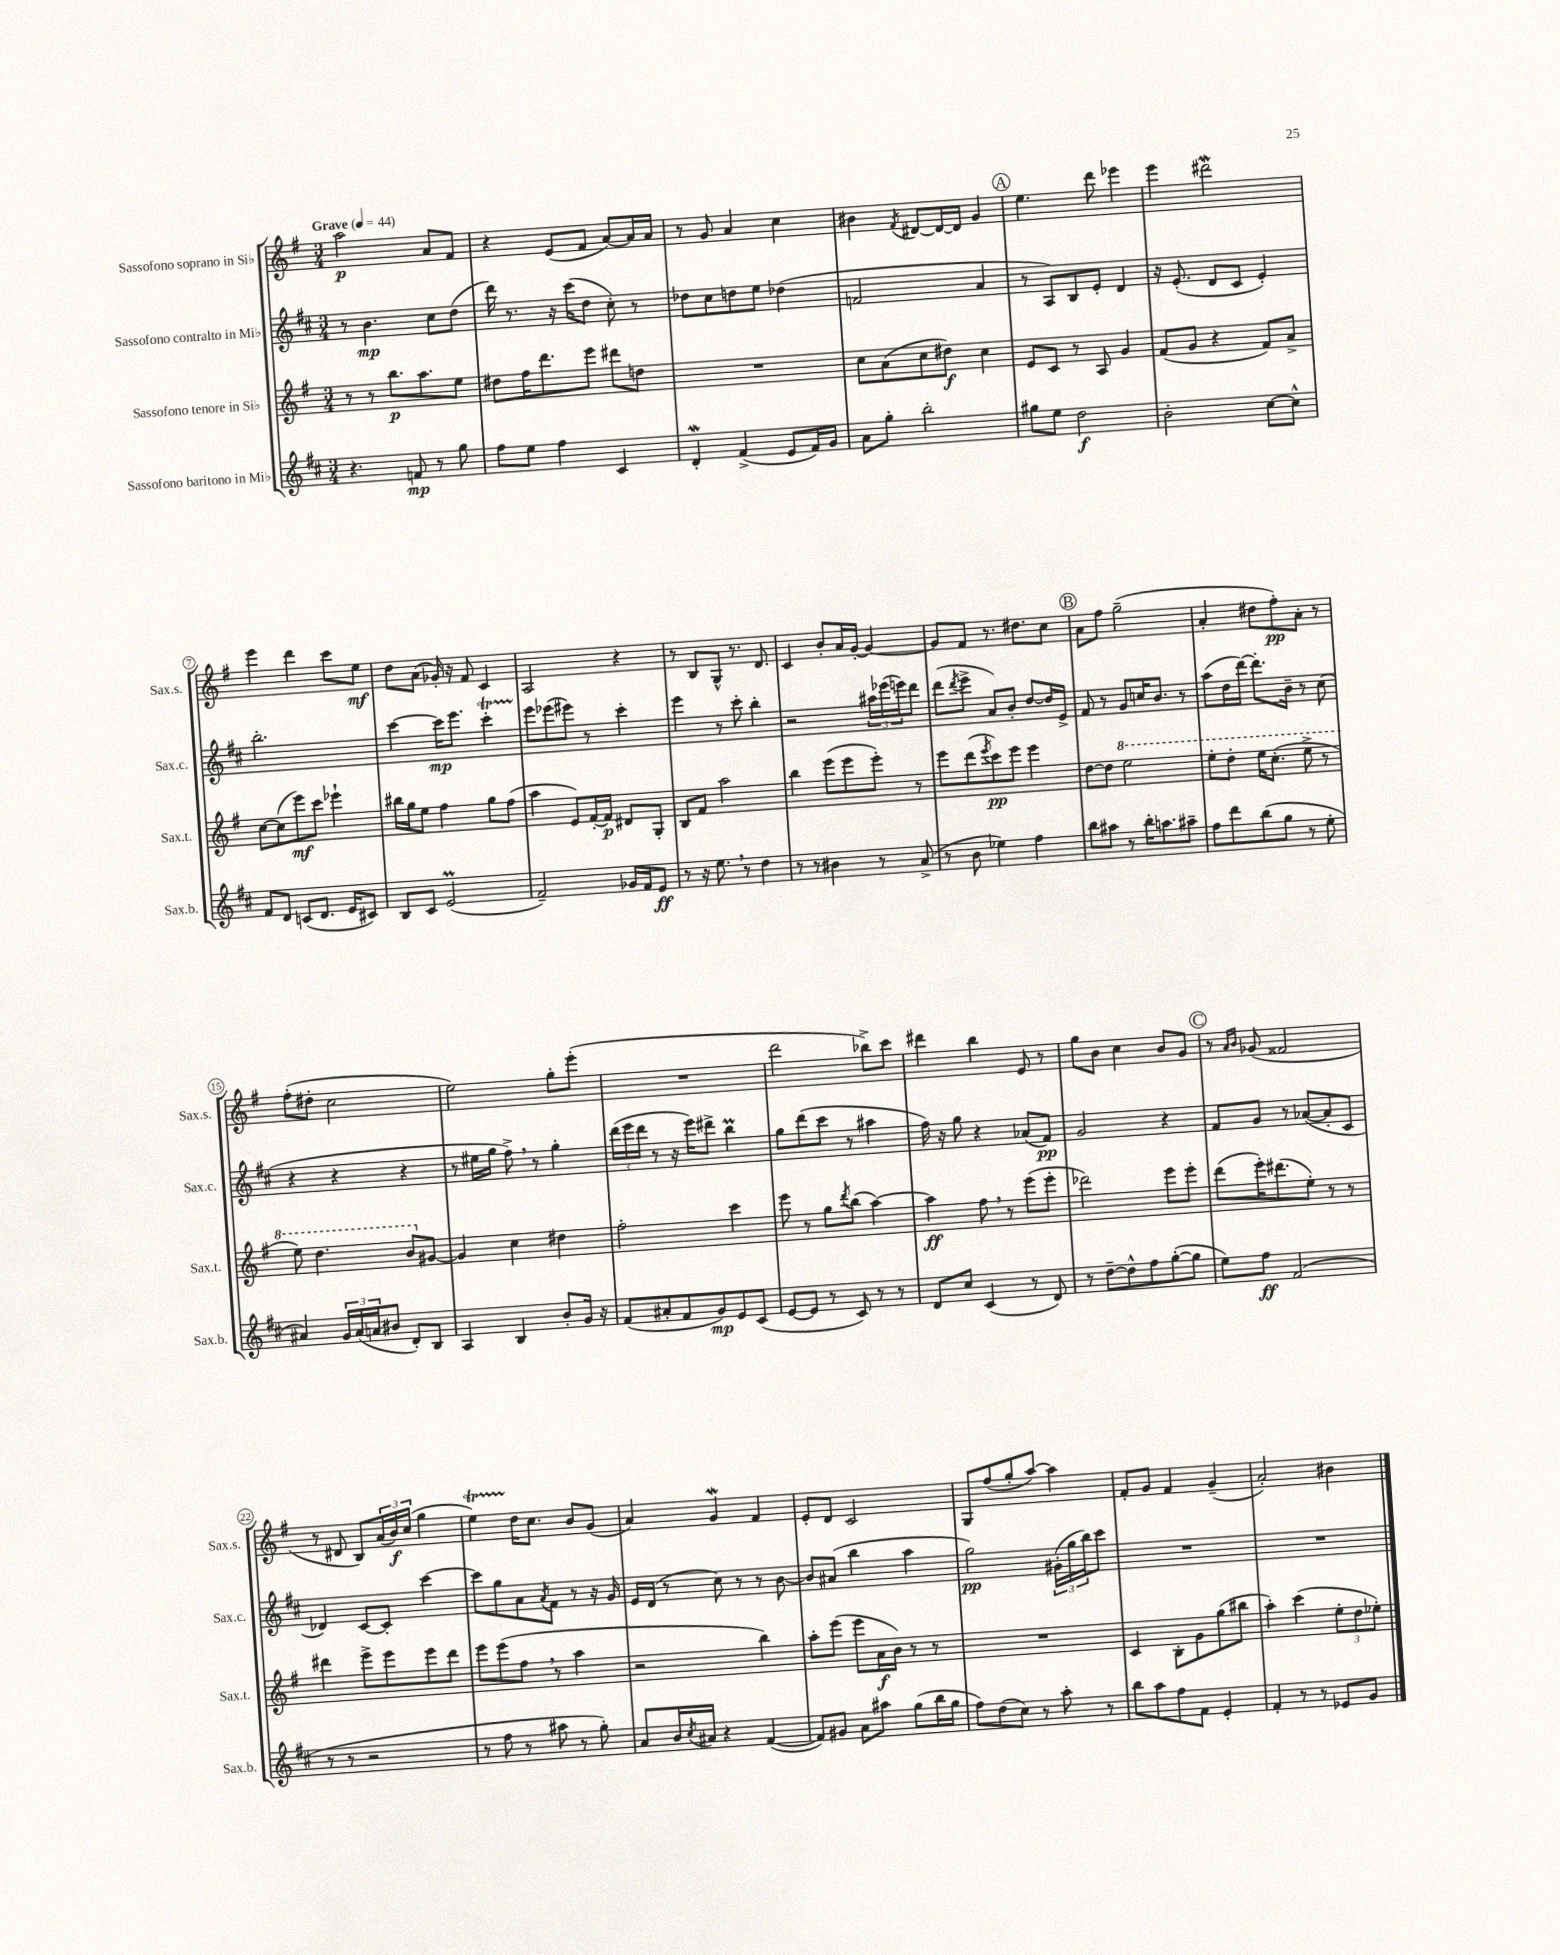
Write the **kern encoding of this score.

**kern	**kern	**kern	**kern
*staff4	*staff3	*staff2	*staff1
*clefG2	*clefG2	*clefG2	*clefG2
*k[f#c#]	*k[f#]	*k[f#c#]	*k[f#]
*M3/4	*M3/4	*M3/4	*M3/4
*MM44	*MM44	*MM44	*MM44
4.r	8r	8r	2aa
.	8r	4.b	.
.	8.bb	.	.
8f	.	.	.
.	8.aa	.	.
8r	.	8cc#	8a
8gg	8ee	(8dd	8f#
=	=	=	=
8ff#	8dd#	16ddd)	4r
.	.	8.r	.
8ee	16ff#	.	.
.	8.ddd	.	.
4ff#	.	16r	(8e
.	.	(16ccc#	.
.	8eee	8dd	8f#
4c#	8ddd#	8cc#')	[8a)
.	8dd	8r	16a]
.	.	.	16a
=	=	=	=
4d'	2.r	8dd-	8r
.	.	8cc#	8g
(4f#^	.	8dd	4a
.	.	8ee	.
8e	.	(4dd-	4cc
16f#)	.	.	.
16g	.	.	.
=	=	=	=
8a	8cc	2f	4b#
8gg'	(8a	.	.
.	.	.	8qf#
2bb'	8cc	.	[8d#
.	8dd#)	.	16d#_
.	.	.	16d#]
.	4cc	4a	4g
=	=	=	=
8gg#	8e	8r	4.ee
8ee	8c	8A)	.
2dd	8r	8B	.
.	8A	8e'	8ddd
.	4g	4d	4eee-
=	=	=	=
2b'	(8f#	16r	4eee
.	.	(8.e'	.
.	8g	.	.
.	4r	8d	2ddd#
.	.	8c#	.
[8cc#	8f#)	4e')	.
8cc#^^]	8a^	.	.
=	=	=	=
8f#	[8cc	2.bb'	4eee
8d	(8cc]	.	.
(8c	8eee)	.	4ddd
8.d	8ccc	.	.
.	4eee-`	.	8ccc
16e	.	.	.
8c#)	.	.	8ee
=	=	=	=
8B	16bb#	[4ccc#	8dd
.	16gg	.	.
8c#	8ee	.	(8a
(2e	4ff#	16ccc#]	16g-')
.	.	8.eee	16r
.	.	.	8f#
.	8gg	4ccc#'	4c
.	(8ff#	.	.
=	=	=	=
2f#~)	4aa	8eee	2A
.	.	(8eee-	.
.	8e)	8eee#)	.
.	[16f#'	8r	.
.	16f#]	.	.
16g-	8d#	4ccc#'	4r
16f#	.	.	.
8e	8G'	.	.
=	=	=	=
8r	8B	4eee	8r
16r	8f#	.	8B
8.ee	.	.	.
.	2aa	8r	8G^^
8r	.	8ccc#'	8.r
4dd	.	4bb'	.
.	.	.	8.d
=	=	=	=
8r	4bb	2r	4c
8r	.	.	.
4b#	(8eee	.	8b'
.	8eee	.	16a
.	.	.	[16g'
8r	8eee')	24aa#	4g_
.	.	(24eee-	.
.	.	24eee)	.
(8a^	8r	8ddd	.
=	=	=	=
8r	8eee	(8ddd	8g]
.	.	8qddd	.
8b	(8ddd	8eee^	8f#
.	8qeee	.	.
4ee-)	8ccc)	8a)	8.r
.	8eee	8b'	.
.	.	.	8.dd#
4ff#	4eee	[8dd	.
.	.	16dd]	8cc
.	.	16e^	.
=	=	=	=
8bb	[8dd	8f#	8a
8aa#	8dd]	8r	8ff#
8r	2eee	8g	(2gg~
16bb'	.	16cc	.
8.aa	.	8.b	.
8aa#~	.	8r	.
=	=	=	=
8ff#	8eee'	(8aa	4a'
8ddd	8ddd'	16dd	.
.	.	[16ddd)	.
(8bb	16eee	8.ddd']	8dd#
.	(8.ccc'	.	.
8gg	.	.	8ff#')
.	.	16b~	.
8r	8eee^	8r	8a'
8ee'	8r	(8cc#	8r
=	=	=	=
4a#)	8eee)	4r	(8ff#'
.	4.ddd	.	8dd#'
24g	.	4r	2cc
(24a#	.	.	.
24a	.	.	.
8b#	.	.	.
8d')	8bb	4r	.
8B	[8g#	.	.
=	=	=	=
4A	4g#]	8r	2ee)
.	.	16ee#	.
.	.	16gg	.
4B	4cc	8ff#^)	.
.	.	8r	.
8b'	4dd#	4gg'	8gg'
16g	.	.	(8eee'
16r	.	.	.
=	=	=	=
(8f#	2ff#'	(24ddd	2.r
.	.	24eee	.
.	.	24ddd	.
8a#'	.	8r	.
8f#	.	16r	.
.	.	16eee)	.
8g)	.	8ddd#^	.
8e	4ccc	4bb	.
(8c#	.	.	.
=	=	=	=
[8e	8eee	8gg	2ddd
8e]	8r	(8ddd	.
8r	8gg	8ccc#	.
.	8qddd	.	.
8c#)	(8bb	8r	.
8r	[4aa)	4aa#	8bb-^)
8r	.	.	8ccc
=	=	=	=
8d	4aa]	16ff#)	4ddd#
.	.	16r	.
8cc#	.	8gg	.
(4c#	8ff#	4r	4bb
.	8r	.	.
8r	(8eee	(8a-	8e
8d)	8eee'	8f#)	8r
=	=	=	=
8r	2ddd-)	2g	8gg
[8dd~	.	.	8b
8dd^^]	.	.	4cc
8ff#	.	.	.
([8gg'	8eee	4r	8b
8gg]	8eee'	.	8g
=	=	=	=
8ee)	(8ddd	8f#	8r
.	.	.	16qqa
.	.	.	16qqb
8ff#	16eee')	8g	(8g-
.	(8.ddd#	.	.
(2f#	.	8r	2f##
.	8ee')	([8a-	.
.	8r	8a-']	.
.	8r	8c#	.
=	=	=	=
8r	4ddd#	4d-)	8r
8r	.	.	8d#
2r	8eee^	[8c#	8B)
.	8eee	8c#']	(24a
.	.	.	24b)
.	.	.	(24cc
.	8eee	[4ccc#	4gg
.	8ddd#	.	.
=	=	=	=
8r	8eee	8ccc#]	4ee)
8ff#	(8eee	8gg	.
8r	8ff#	8a	16dd
.	.	.	8.cc
.	.	8qa	.
8aa#	8r	8f#	.
8r	4aa	8r	8b
8gg')	.	16r	(8g
.	.	16g	.
=	=	=	=
8a	2r	16e	4a)
.	.	(16d	.
16b	.	8r	.
8qcc#	.	.	.
16a#	.	.	.
4r	.	8cc#)	4g
.	.	8r	.
([4f#	4bb)	8r	4f#
.	.	[8b	.
=	=	=	=
8f#])	8aa'	8b]	8e'
8g#	(8eee	(8a#	8d
8a	8eee	4bb	2c
8aa#	16a	.	.
.	16b)	.	.
(8gg	8r	4aa	.
16bb	8r	.	.
16gg	.	.	.
=	=	=	=
8ff#)	2.r	2gg)	8G
(8dd	.	.	(8ff#
8cc#)	.	.	8gg'
8r	.	.	[8aa)
8aa'	.	(24g#'	4aa]
.	.	24gg	.
.	.	24bb)	.
8r	.	8ccc#	.
=	=	=	=
8bb	4c	2.r	8f#'
8aa	.	.	8g
8ff#	8B'	.	4f#
8f#	8g	.	.
4e'	(8gg	.	(4g~
.	8bb#	.	.
=	=	=	=
4f#'	4aa')	2.r	2a')
8r	(4ccc	.	.
8r	.	.	.
8e-	12ee'	.	4b#
.	12dd	.	.
8g	.	.	.
.	12ee-')	.	.
==	==	==	==
*-	*-	*-	*-
